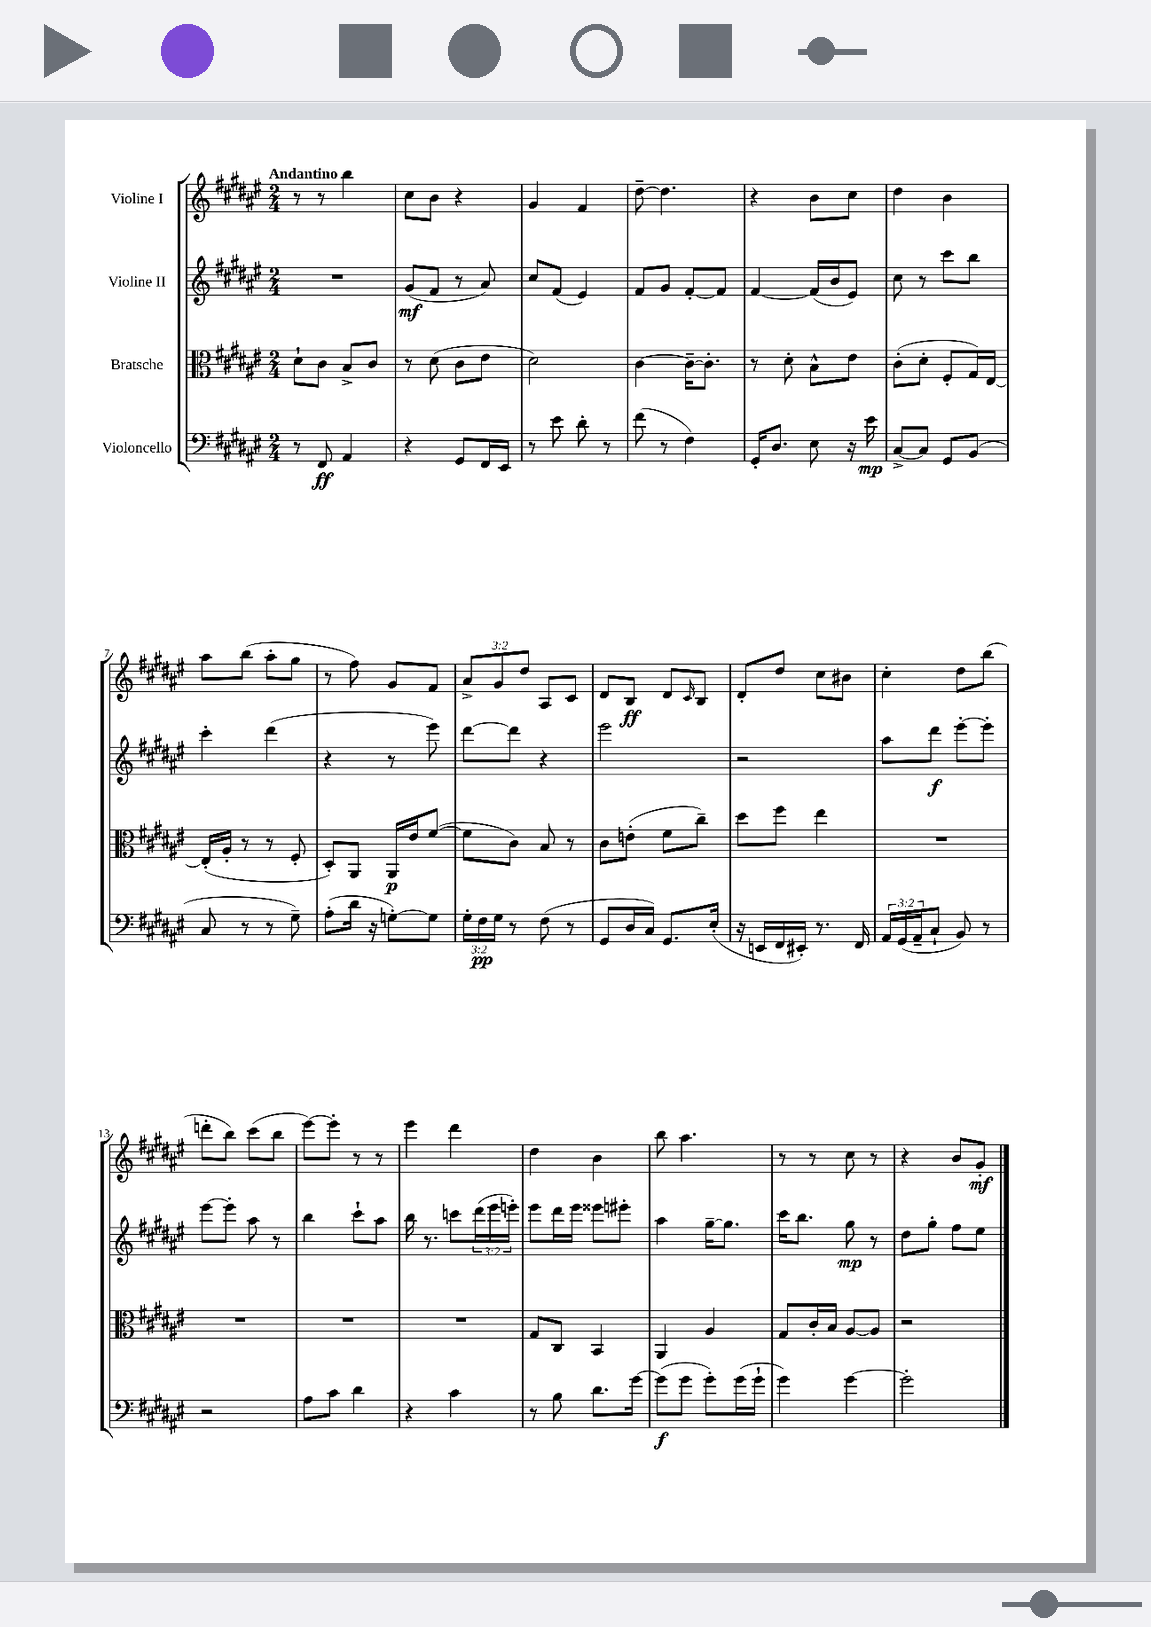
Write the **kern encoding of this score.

**kern	**kern	**kern	**kern
*staff4	*staff3	*staff2	*staff1
*clefF4	*clefC3	*clefG2	*clefG2
*k[f#c#g#d#a#e#]	*k[f#c#g#d#a#e#]	*k[f#c#g#d#a#e#]	*k[f#c#g#d#a#e#]
*M2/4	*M2/4	*M2/4	*M2/4
8r	8d#`\L	2r	8r
8FF#/	8c#\J	.	8r
4AA#/	8B^/L	.	4bb\
.	8c#/J	.	.
=	=	=	=
4r	8r	(8g#/L	8cc#\L
.	(8d#\	8f#/J	8b\J
8GG#/L	8c#\L	8r	4r
16FF#/L	8e#\J	8a#/)	.
16EE#/JJ	.	.	.
=	=	=	=
8r	2d#\)	8cc#/L	4g#/
8e#\	.	(8f#/J	.
8d#'\	.	4e#/)	4f#/
8r	.	.	.
=	=	=	=
(8f#\	[4c#\	8f#/L	[8dd#~\
8r	.	8g#/J	4.dd#\]
4F#\)	16c#~\_LK	[8f#'/L	.
.	8.c#'\]J	.	.
.	.	8f#/]J	.
=	=	=	=
16GG#'/LK	8r	[4f#/	4r
8.D#/J	.	.	.
.	8d#'\	.	.
8E#\	8B^^\L	(16f#/]LL	8b\L
.	.	16b/J	.
16r	8e#\J	8e#/J)	8cc#\J
16e#\	.	.	.
=	=	=	=
[8C#^/L	(8c#'\L	8cc#\	4dd#\
8C#/]J	8d#'\J	8r	.
8GG#/L	8F#'/L	8ccc#\L	4b\
(8BB/J	16G#/L)	8bb\J	.
.	[16E#/JJ	.	.
=	=	=	=
8C#/	(16E#'/]LL	4ccc#'\	8aa#\L
.	16A#'/JJ	.	.
8r	8r	.	(8bb\J
8r	8r	(4ddd#\	8aa#'\L
8G#~\)	8F#'/	.	8gg#\J
=	=	=	=
(8A#'\L	8D#'/L)	4r	8r
16d#\Jk	8AA#/J	.	8ff#\)
16r	.	.	.
[8G'\L)	16AA#/LL	8r	8g#/L
.	16e#/J	.	.
8G\]J	([8f#/J	8eee#\)	8f#/J
=	=	=	=
24G#'\LL	8f#\]L	[8ddd#\L	12a#^/L
24F#\	.	.	.
24G#\JJ	.	.	12g#/
8r	8c#\J)	8ddd#\]J	.
.	.	.	12dd#/J
(8F#\	8B/	4r	8A#/L
8r	8r	.	8c#/J
=	=	=	=
8GG#/L	8c#\L	2eee#\	8d#/L
16D#/L	(8e'\J	.	8B/J
16C#/JJ)	.	.	.
8.GG#/L	8f#\L	.	8d#/L
.	.	.	16qqc#/
.	8cc#~\J)	.	8B/J
(16E#'/Jk	.	.	.
=	=	=	=
16r	8dd#\L	2r	8d#'/L
16EE/LL	.	.	.
16FF#/	8ff#\J	.	8dd#/J
16EE#'/JJ)	.	.	.
8.r	4ee#\	.	8cc#\L
.	.	.	8b#\J
16FF#/	.	.	.
=	=	=	=
24AA#/LL	2r	8aa#\L	4cc#'\
(24GG#/	.	.	.
24AA#~/J	.	.	.
8C#`/J	.	8ddd#\J	.
8BB/)	.	[8eee#'\L	8dd#\L
8r	.	8eee#'\]J	(8bb\J
=	=	=	=
2r	2r	[8eee#\L	8ddd'\L
.	.	8eee#'\]J	8bb\J)
.	.	8aa#\	(8ccc#\L
.	.	8r	8bb\J
=	=	=	=
8A#\L	2r	4bb\	[8eee#\L)
8c#\J	.	.	8eee#'\]J
4d#\	.	8ccc#`\L	8r
.	.	8aa#\J	8r
=	=	=	=
4r	2r	16bb\	4eee#\
.	.	8.r	.
4c#\	.	8ccc\L	4ddd#\
.	.	(24ddd#\L	.
.	.	24eee#\	.
.	.	24eee'\JJ)	.
=	=	=	=
8r	8G#/L	8eee#\L	4dd#\
8B\	8C#/J	16ddd#\L	.
.	.	16eee#\JJ	.
8.d#\L	4BB/	8eee##\L	4b\
.	.	8eee#'\J	.
[16g#\Jk	.	.	.
=	=	=	=
(8g#\]L	4AA#/	4aa#\	8bb\
8g#\J	.	.	4.aa#\
8g#'\L)	4A#/	[16gg#~\LK	.
.	.	8.gg#\]J	.
(16g#\L	.	.	.
16g#`\JJ	.	.	.
=	=	=	=
4g#\)	8G#/L	16ccc#\LK	8r
.	.	8.bb\J	.
.	16c#'/L	.	8r
.	16B/JJ	.	.
[4g#\	[8A#/L	8gg#\	8cc#\
.	8A#/]J	8r	8r
=	=	=	=
2g#'\]	2r	8dd#\L	4r
.	.	8gg#'\J	.
.	.	8ff#\L	8b/L
.	.	8ee#\J	8g#'/J
==	==	==	==
*-	*-	*-	*-
